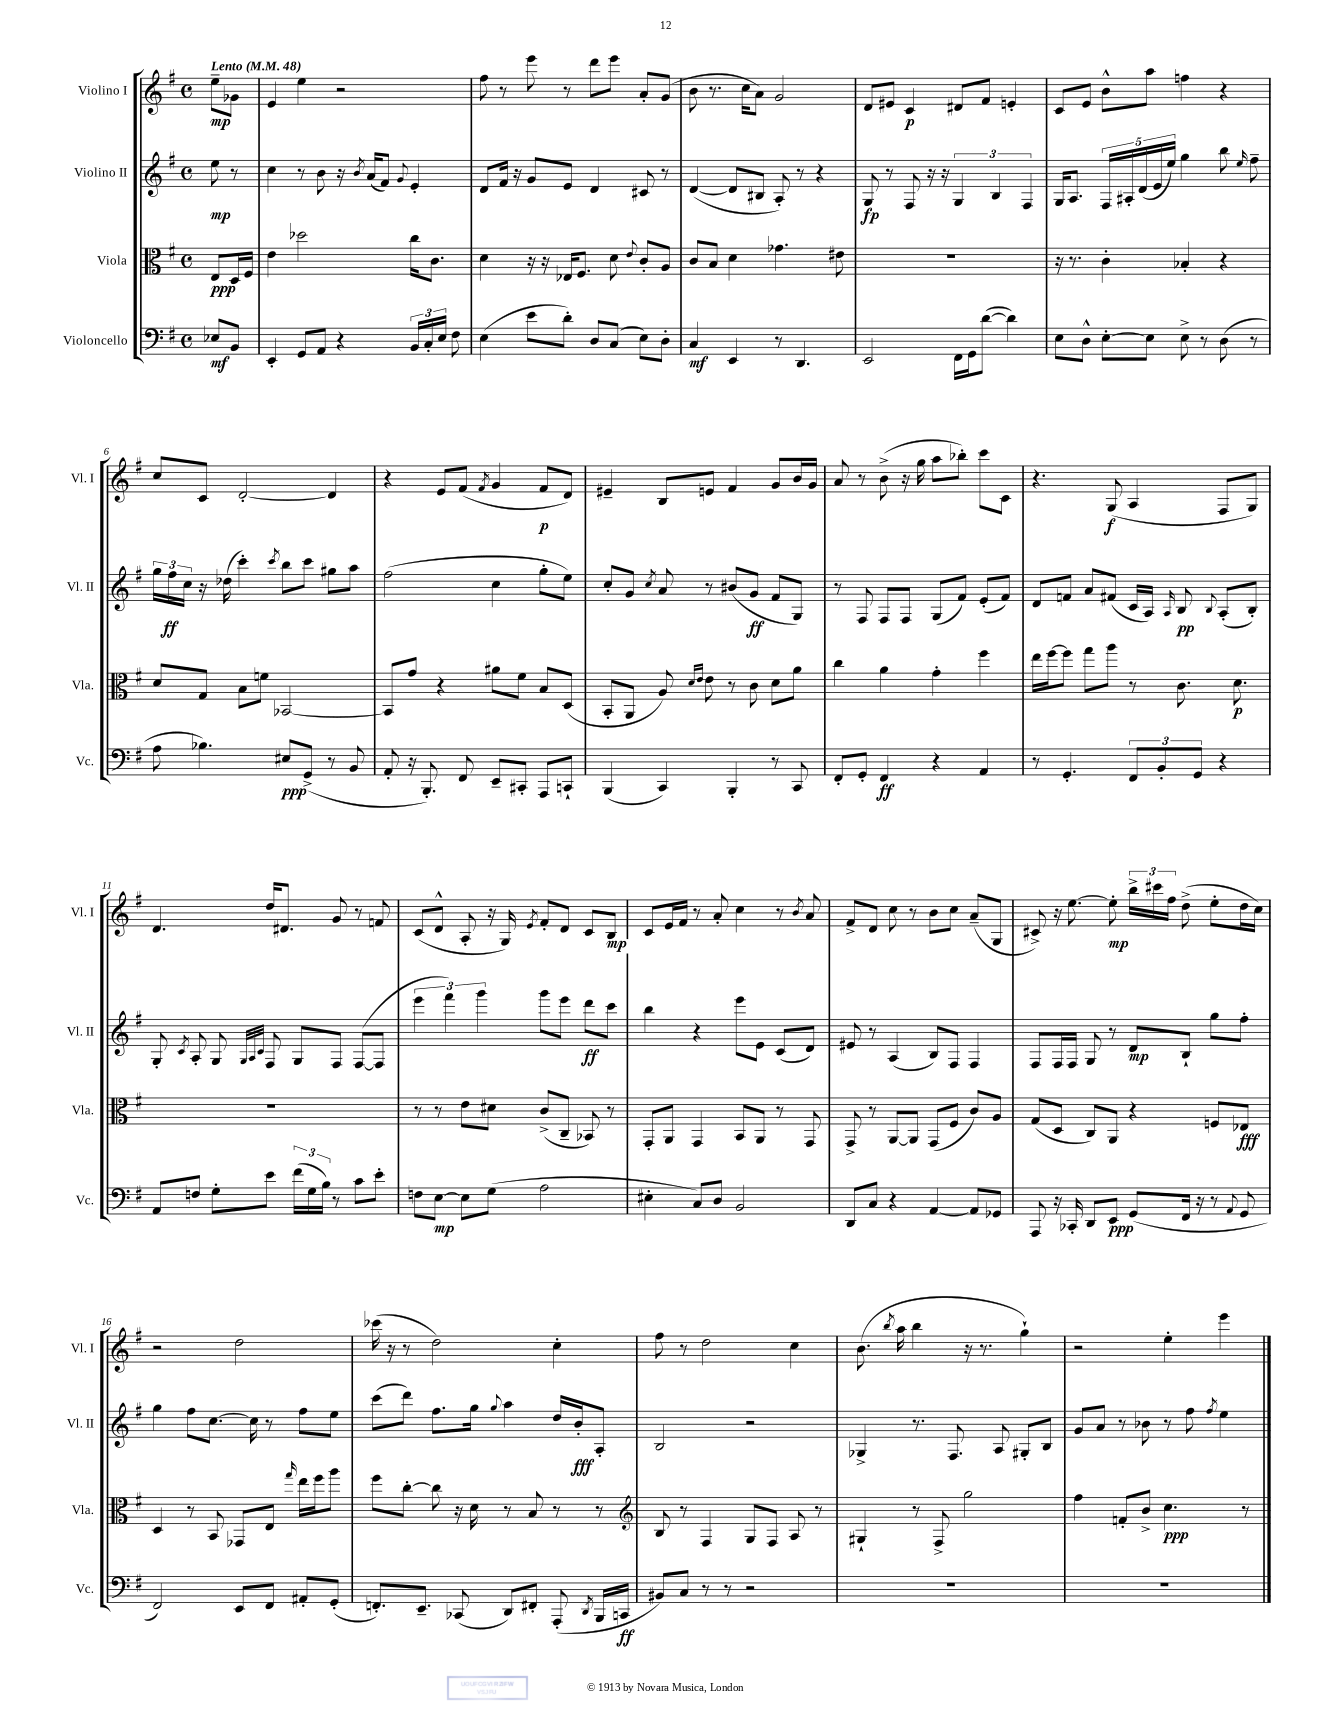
<<
\new StaffGroup <<
\new Staff = "s0" \with { instrumentName = "Violino I" shortInstrumentName = "Vl. I" } {
    \clef treble \key g \major \defaultTimeSignature \time 4/4 \partial 4 \tempo "Lento" 4 = 48
    \autoBeamOff e''8[--\mp ges'8] |
    e'4 e''4 r2 |
    fis''8 r8 e'''8 r8 d'''8[ e'''8] a'8[-. g'8]( |
    b'8 r8. c''16[ a'8]) g'2 |
    d'8[ eis'8] c'4\p dis'8[ fis'8] e'4-. |
    c'8[ e'8] b'8[-^ a''8] f''4 r4 |
    c''8[ c'8] d'2~-. d'4 |
    r4 e'8[ fis'8]( \acciaccatura { fis'8 } g'4 fis'8[\p d'8]) |
    eis'4-- b8[ e'8] fis'4 g'8[ b'16 g'16] |
    a'8 r8 b'8->( r16 g''16 a''8[ bes''8]-.) c'''8[ c'8] |
    r4. g8\f( a4 fis8[ g8]) |
    d'4. d''16[ dis'8.] g'8 r8 f'8 |
    c'8[( d'8]-^ a8-. r16 g16) \acciaccatura { e'8 } fis'8[-. d'8] c'8[ b8]\mp |
    c'8[ e'16 fis'16] r8 a'8-. c''4 r8 \acciaccatura { b'8 } a'8 |
    fis'8[-> d'8] c''8 r8 b'8[ c''8] a'8[--( g8] |
    cis'8->) r16 e''8.~ e''8-.\mp \tuplet 3/2 { b''16[-> cis'''16 fis''16] } d''8->( e''8[-. d''16 c''16]) |
    r2 d''2 |
    ces'''16( r16 r8 d''2) c''4-. |
    fis''8 r8 d''2 c''4 |
    b'8.( \acciaccatura { b''8 } a''16 b''4 r16 r8. g''4-!) |
    r2 e''4-. e'''4 \bar "|." |
}
\new Staff = "s1" \with { instrumentName = "Violino II" shortInstrumentName = "Vl. II" } {
    \clef treble \key g \major \defaultTimeSignature \time 4/4 \partial 4
    \autoBeamOff e''8\mp r8 |
    c''4 r8 b'8 r16 \acciaccatura { b'8 } a'16[( fis'8]) \appoggiatura { g'8 } e'4-. |
    d'8[ fis'16] r16 g'8[ e'8] d'4 cis'8 r8 |
    d'4~( d'8[ bis8] a8-.) r8 r4 |
    g8\fp r8 fis8 r16 r16 \tuplet 3/2 { g4 b4 fis4 } |
    g16[ a8.] \tuplet 5/4 { fis16[ ais16-. d'16( e'16 e''16]) } g''4 b''8 \grace { e''16 } fis''8-- |
    \tuplet 3/2 { g''16[ fis''16\ff c''16] } r16 des''16( c'''4-.) \acciaccatura { c'''8 } b''8[ c'''8] gis''8[ a''8] |
    fis''2( c''4 g''8[-. e''8]) |
    c''8[-. g'8] \acciaccatura { c''8 } a'8 r8 bis'8[( g'8]\ff fis'8[ g8]) |
    r8 fis8 fis8[ fis8] g8[( fis'8]) e'8[-.( fis'8]) |
    d'8[ f'8] a'8[ fis'8]( c'16[ a16]) \grace { a16 } b8\pp \appoggiatura { b8 } a8[-.( b8]-.) |
    g8-. \acciaccatura { c'8 } a8-. g8 \grace { g32[ a32 c'32] } fis8 g8[ fis8] fis8[~( fis8] |
    \tuplet 3/2 { e'''4 fis'''4) g'''4 } g'''8[ e'''8] d'''8[\ff c'''8] |
    b''4 r4 e'''8[ e'8] c'8[( d'8]) |
    eis'8 r8 a4( b8[) fis8] fis4 |
    fis8[ fis16 fis16] g8 r8 d'8[\mp b8]-! g''8[ fis''8]-. |
    g''4 fis''8[ c''8.]~ c''16 r8 fis''8[ e''8] |
    c'''8[( d'''8]) fis''8.[ g''16] \appoggiatura { g''8 } a''4 d''16[ b'16-.\fff a8]-. |
    b2 r2 |
    ges4-> r8. fis8. a8 gis8[-. b8] |
    g'8[ a'8] r8 bes'8 r8 fis''8 \acciaccatura { fis''8 } e''4 \bar "|." |
}
\new Staff = "s2" \with { instrumentName = "Viola" shortInstrumentName = "Vla." } {
    \clef alto \key g \major \defaultTimeSignature \time 4/4 \partial 4
    \autoBeamOff e8[\ppp d16 fis16] |
    e'4 des''2 c''16[ c'8.] |
    d'4 r16 r16 ees16[ fis8.] d'8 \appoggiatura { e'8 } c'8[-. a8] |
    c'8[ b8] d'4 ges'4. eis'8 |
    R1 |
    r16 r8. c'4-. bes4-. r4 |
    d'8[ g8] b8[ f'8] bes,2~ |
    bes,8[ g'8] r4 ais'8[ fis'8] b8[ d8]( |
    b,8[-. a,8] a8) \grace { d'16[ e'16] } e'8 r8 c'8 d'8[ a'8] |
    c''4 a'4 g'4-. fis''4 |
    e''16[ fis''16~ fis''8] g''8[ a''8] r8 c'8. d'8.\p |
    R1 |
    r8 r8 e'8[ dis'8] c'8[->( c8]-- bes,8) r8 |
    g,8[-. a,8] g,4 b,8[ a,8] r8 g,8 |
    g,8-> r8 a,8[~ a,8] g,8[( fis8] c'8[) a8] |
    g8[( d8] c8[) a,8] r4 f8[ ees8]\fff |
    d4 r8 b,8 ges,8[ e8] \grace { g''16 } e''16[ fis''16 a''8] |
    fis''8[ c''8]~-. c''8 r16 d'16 r8 b8 r8 r8 |
    \clef treble b8 r8 fis4 g8[ fis8] a8 r8 |
    gis4-! r8 fis8-> g''2 |
    fis''4 f'8[-. b'8]-> c''4.\ppp r8 \bar "|." |
}
\new Staff = "s3" \with { instrumentName = "Violoncello" shortInstrumentName = "Vc." } {
    \clef bass \key g \major \defaultTimeSignature \time 4/4 \partial 4
    \autoBeamOff ees8[\mf b,8] |
    e,4-. g,8[ a,8] r4 \tuplet 3/2 { b,16[ c16-. e16] } fis8 |
    e4( e'8[ d'8]-.) d8[ c8]( e8[) d8]-. |
    c4\mf e,4 r8 d,4. |
    e,2 fis,16[ g,16 d'8]~( d'4) |
    e8[ d8]-^ e8[~-. e8] e8-> r8 d8( r8 |
    a8 bes4.) eis8[\ppp g,8]->( r8 b,8 |
    a,8-. r16 b,,8.-.) fis,8 e,8[-- cis,8]-. a,,8[ c,8]-! |
    b,,4( c,4) b,,4-. r8 c,8 |
    fis,8[-. g,8]-. fis,4\ff r4 a,4 |
    r8 g,4.-. \tuplet 3/2 { fis,8[ b,8-. g,8] } r4 |
    a,8[ f8] g8[-. e'8] \tuplet 3/2 { fis'16[( g16 b16]) } r8 c'8[ e'8]-. |
    f8[ e8]~\mp e8[ g8]( a2 |
    eis4-. c8[) d8] b,2 |
    d,8[ c8] r4 a,4~ a,8[ ges,8] |
    a,,8 r16 ces,16-. d,8[ e,8]\ppp g,8[( fis,16] r16 r8 \appoggiatura { a,8 } g,8 |
    fis,2) e,8[ fis,8] ais,8[-. g,8]-.( |
    f,8.[-.) e,8.]-- ces,8( d,8[) fis,8]-. a,,8-.( \acciaccatura { d,8 } b,,16[ c,16]\ff |
    bis,8[) c8] r8 r8 r2 |
    R1 |
    R1 \bar "|." |
}
>>
>>
